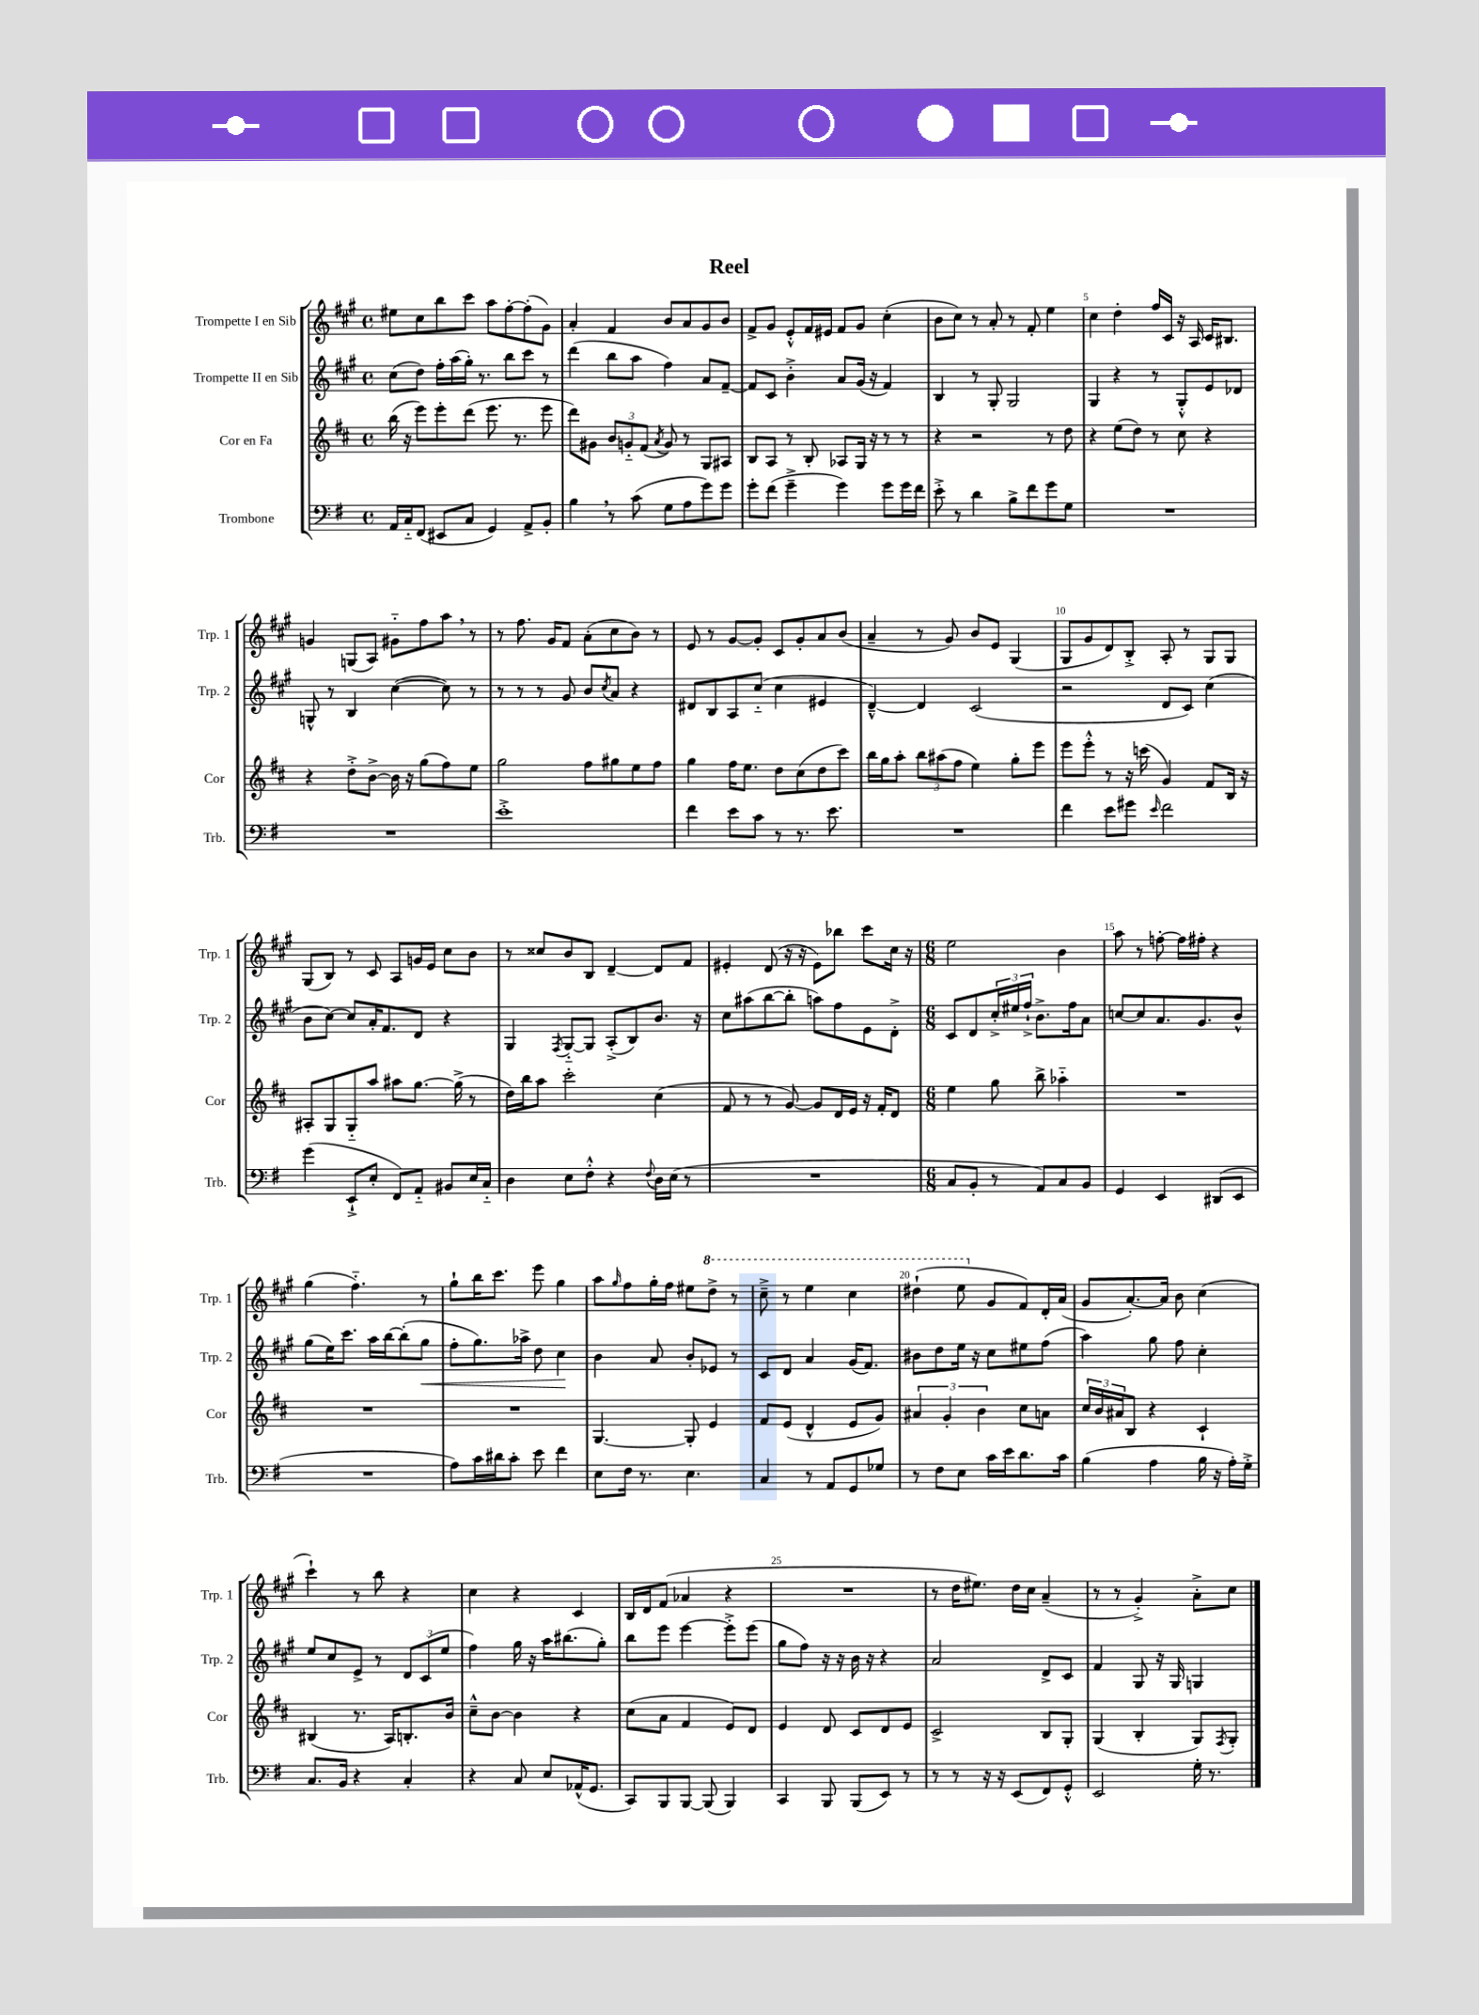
\header { title = "Reel" }
<<
\new StaffGroup <<
\new Staff = "s0" \with { instrumentName = "Trompette I en Sib" shortInstrumentName = "Trp. 1" } {
    \clef treble \key a \major \defaultTimeSignature \time 4/4
    eis''8 cis''8 b''8 cis'''8 a''8 fis''8~-. fis''8-.( gis'8) |
    a'4-. fis'4 b'8 a'8 gis'8 b'8 |
    fis'8-> gis'8 e'8-.-^ fis'16 eis'16 fis'8 gis'8 cis''4-.( |
    b'8 cis''8) r8 a'8-. r8 fis'8-. e''4 |
    cis''4 d''4-. fis''16 cis'16 r16 a16 cis'16 bis8. |
    g'4 g8( a8) gis'8-_ fis''8 a''8 \breathe r8 |
    r8 fis''8. gis'16 fis'8 a'8-.( cis''8 b'8) r8 |
    e'8 r8 gis'8~ gis'8-. cis'8 gis'8-. a'8 b'8( |
    a'4-- r8 gis'8) b'8 e'8 gis4( |
    gis8 gis'8 d'8) b8-.-> a8-. r8 gis8 gis8 |
    gis8( b8) r8 cis'8 a8 g'16 e'16 cis''8 b'8 |
    r8 cisis''8 b'8 b8 d'4~-- d'8 fis'8 |
    eis'4-. d'8( r16 r16 eis'8) bes''8 cis'''8 cis''16 r16 |
    \numericTimeSignature \time 6/8 e''2 b'4 |
    a''8 r8 f''8~-. f''16 fis''16-. r4 |
    gis''4( fis''4.-_) r8 |
    gis''8-! b''16 cis'''8. e'''8 gis''4 |
    a''8 \grace { gis''16 } fis''8 gis''16-. fis''16 eis''8 \ottava #1 d'''8-> r8 |
    cis'''8---> r8 e'''4 cis'''4 |
    dis'''4-!( e'''8 \ottava #0 gis'8 fis'8) d'16-. a'16( |
    gis'8 a'8.~-.) a'16 b'8 cis''4( |
    cis'''4-!) r8 b''8 r4 |
    cis''4 r4 cis'4 |
    b16 d'16 fis'8( aes'4 r4 |
    R2. |
    r8 d''16 eis''8.) d''16 cis''16 a'4--( |
    r8 r8 gis'4-.->) a'8-.-> cis''8 \bar "|." |
}
\new Staff = "s1" \with { instrumentName = "Trompette II en Sib" shortInstrumentName = "Trp. 2" } {
    \clef treble \key a \major \defaultTimeSignature \time 4/4
    cis''8( d''8) fis''16-. a''16( gis''16-.) r8. b''8 cis'''8 r8 |
    d'''4( b''8 a''8 fis''4) a'8 fis'8~-- |
    fis'8 cis'8 b'4-.-> a'8 gis'16( r16 fis'4) |
    b4 r8 gis8-. gis2 |
    gis4 r4 r8 gis8-.-^ e'8 des'8 |
    g8-^ r8 b4 cis''4~( cis''8) r8 |
    r8 r8 r8 gis'8 b'8 \acciaccatura { cis''8 } a'8 r4 |
    dis'8 b8 a8 cis''8-_( cis''4 eis'4 |
    d'4~---^) d'4 cis'2( |
    r2 d'8 cis'8) cis''4( |
    b'8 cis''8~) cis''8 a'16-. fis'8. d'8 r4 |
    gis4 \acciaccatura { fis8 } gis8~-_ gis8 a8-.->( b8) b'8. r16 |
    cis''8 ais''8( b''8~ b''8-. a''8) fis''8 e'8 d'8-.-> |
    \numericTimeSignature \time 6/8 cis'8 d'8 \tuplet 3/2 { cis''16-.-> eis''16 fis''16-!-> } b'8.-> fis''16 a'8 |
    c''8~ c''8 a'8. gis'8. b'8-^ |
    gis''8( e''16) cis'''8. a''16 b''16~ b''8-.( gis''8\< |
    fis''8-. gis''8.) aes''16-> d''8 cis''4\! |
    b'4 a'8 b'8-. ees'8 r8 |
    cis'8 d'8 a'4 gis'16( fis'8.) |
    bis'8 d''8 e''16 r16 cis''8 eis''8 fis''8( |
    a''4) gis''8 fis''8 cis''4-. |
    e''8 cis''8 e'8-> r8 \tuplet 3/2 { d'8 cis'8( e''8 } |
    fis''4) gis''16 r16 a''16 bis''8.( gis''8-.) |
    b''8 e'''8 e'''4~ e'''8-.-> e'''8( |
    gis''8 fis''8) r16 r16 b'16 r16 r4 |
    a'2 d'8-> cis'8 |
    fis'4 gis8 r16 gis16 g4 \bar "|." |
}
\new Staff = "s2" \with { instrumentName = "Cor en Fa" shortInstrumentName = "Cor" } {
    \clef treble \key d \major \defaultTimeSignature \time 4/4
    b''16( r16 e'''8) e'''8-. d'''8( e'''8. r8. e'''8 |
    d'''8) gis'8 \tuplet 3/2 { b'8 g'8-_ fis'8( } \acciaccatura { a'8 } g'8) r8 g8 ais8 |
    b8 a8 r8 b8-. aes8 g16 r16 r8 r8 |
    r4 r2 r8 d''8 |
    r4 e''8( d''8) r8 cis''8 r4 |
    r4 d''8-.-> b'8~-> b'16 r16 g''8( fis''8) e''8 |
    g''2 fis''8 gis''8 e''8 fis''8 |
    g''4 fis''16 e''8. d''8 cis''8( d''8 cis'''8) |
    b''16 g''16 a''8-. \tuplet 3/2 { b''8 ais''8( fis''8 } e''4) g''8-. e'''8 |
    e'''8 e'''8-.-^ r8 r16 c'''16( g'4) fis'8 b16 r16 |
    ais8-. g8 g8-_ a''8 ais''8 g''8.~ g''16->( r8 |
    d''16) b''16 a''8 cis'''2-. cis''4( |
    fis'8 r8 r8 g'8~) g'8 d'16 e'16 r16 fis'16-. d'8 |
    \numericTimeSignature \time 6/8 e''4 g''8 b''8-> aes''4-_ |
    R2. |
    R2. |
    R2. |
    g4.~ g8-. e'4 |
    fis'8 e'8( d'4-^ e'8 g'8) |
    \tuplet 3/2 { ais'4 g'4-. b'4 } cis''8 a'8 |
    \tuplet 3/2 { cis''16 b'16 ais'16 } b8 r4 cis'4-! |
    bis4( r8. a16) b8.-. b'16 |
    cis''8---^ b'8~ b'4 r4 |
    cis''8( a'8 fis'4 e'8) d'8 |
    e'4 d'8 cis'8 d'8 e'8 |
    cis'2-> b8 g8-. |
    g4( b4-. g8) \acciaccatura { fis8 } g8-. \bar "|." |
}
\new Staff = "s3" \with { instrumentName = "Trombone" shortInstrumentName = "Trb." } {
    \clef bass \key g \major \defaultTimeSignature \time 4/4
    a,16 c16-_ fis,8( eis,8 c8 g,4) a,8-> b,8-. |
    b4 \breathe r8 c'8( g8 a8 g'8) g'8 |
    g'8-. fis'8( g'4---> g'4) g'8 g'16 fis'16 |
    e'8-.-> r8 d'4 b8-> fis'8 g'8 g8 |
    R1 |
    R1 |
    e'1-.-> |
    fis'4 e'8 c'8 r8 r8. e'8. |
    R1 |
    fis'4 e'8 gis'8 \grace { e'16 } fis'2 |
    g'4( e,8-!-> e8-. fis,8) a,8-_ bis,8 e16 c16-_ |
    d4 e8 fis8-.-^ r4 \appoggiatura { fis8 } d16 e16( r8 |
    R1 |
    \numericTimeSignature \time 6/8 c8 b,8-. r8 a,8) c8 b,8 |
    g,4 e,4 dis,8( e,8 |
    R2. |
    a8) c'16 dis'16 c'8-. e'8 fis'4 |
    e8 fis16 r8. e4. |
    c4 r8 a,8 g,8 ges8 |
    r8 fis8 e8 c'16 e'16 d'8. c'16 |
    b4( a4 b16 r16 a16-.) g16-.-> |
    c8. b,16 r4 c4-. |
    r4 c8 e8 aes,16-^( g,8. |
    c,8) b,,8 b,,8~ b,,8( b,,4) |
    c,4 b,,8 b,,8( e,8) r8 |
    r8 r8 r16 r16 e,8( fis,8) g,8-.-^ |
    e,2 g16-. r8. \bar "|." |
}
>>
>>
\layout { \context { \Score \override BarNumber.break-visibility = ##(#f #t #t) barNumberVisibility = #(every-nth-bar-number-visible 5) } }
